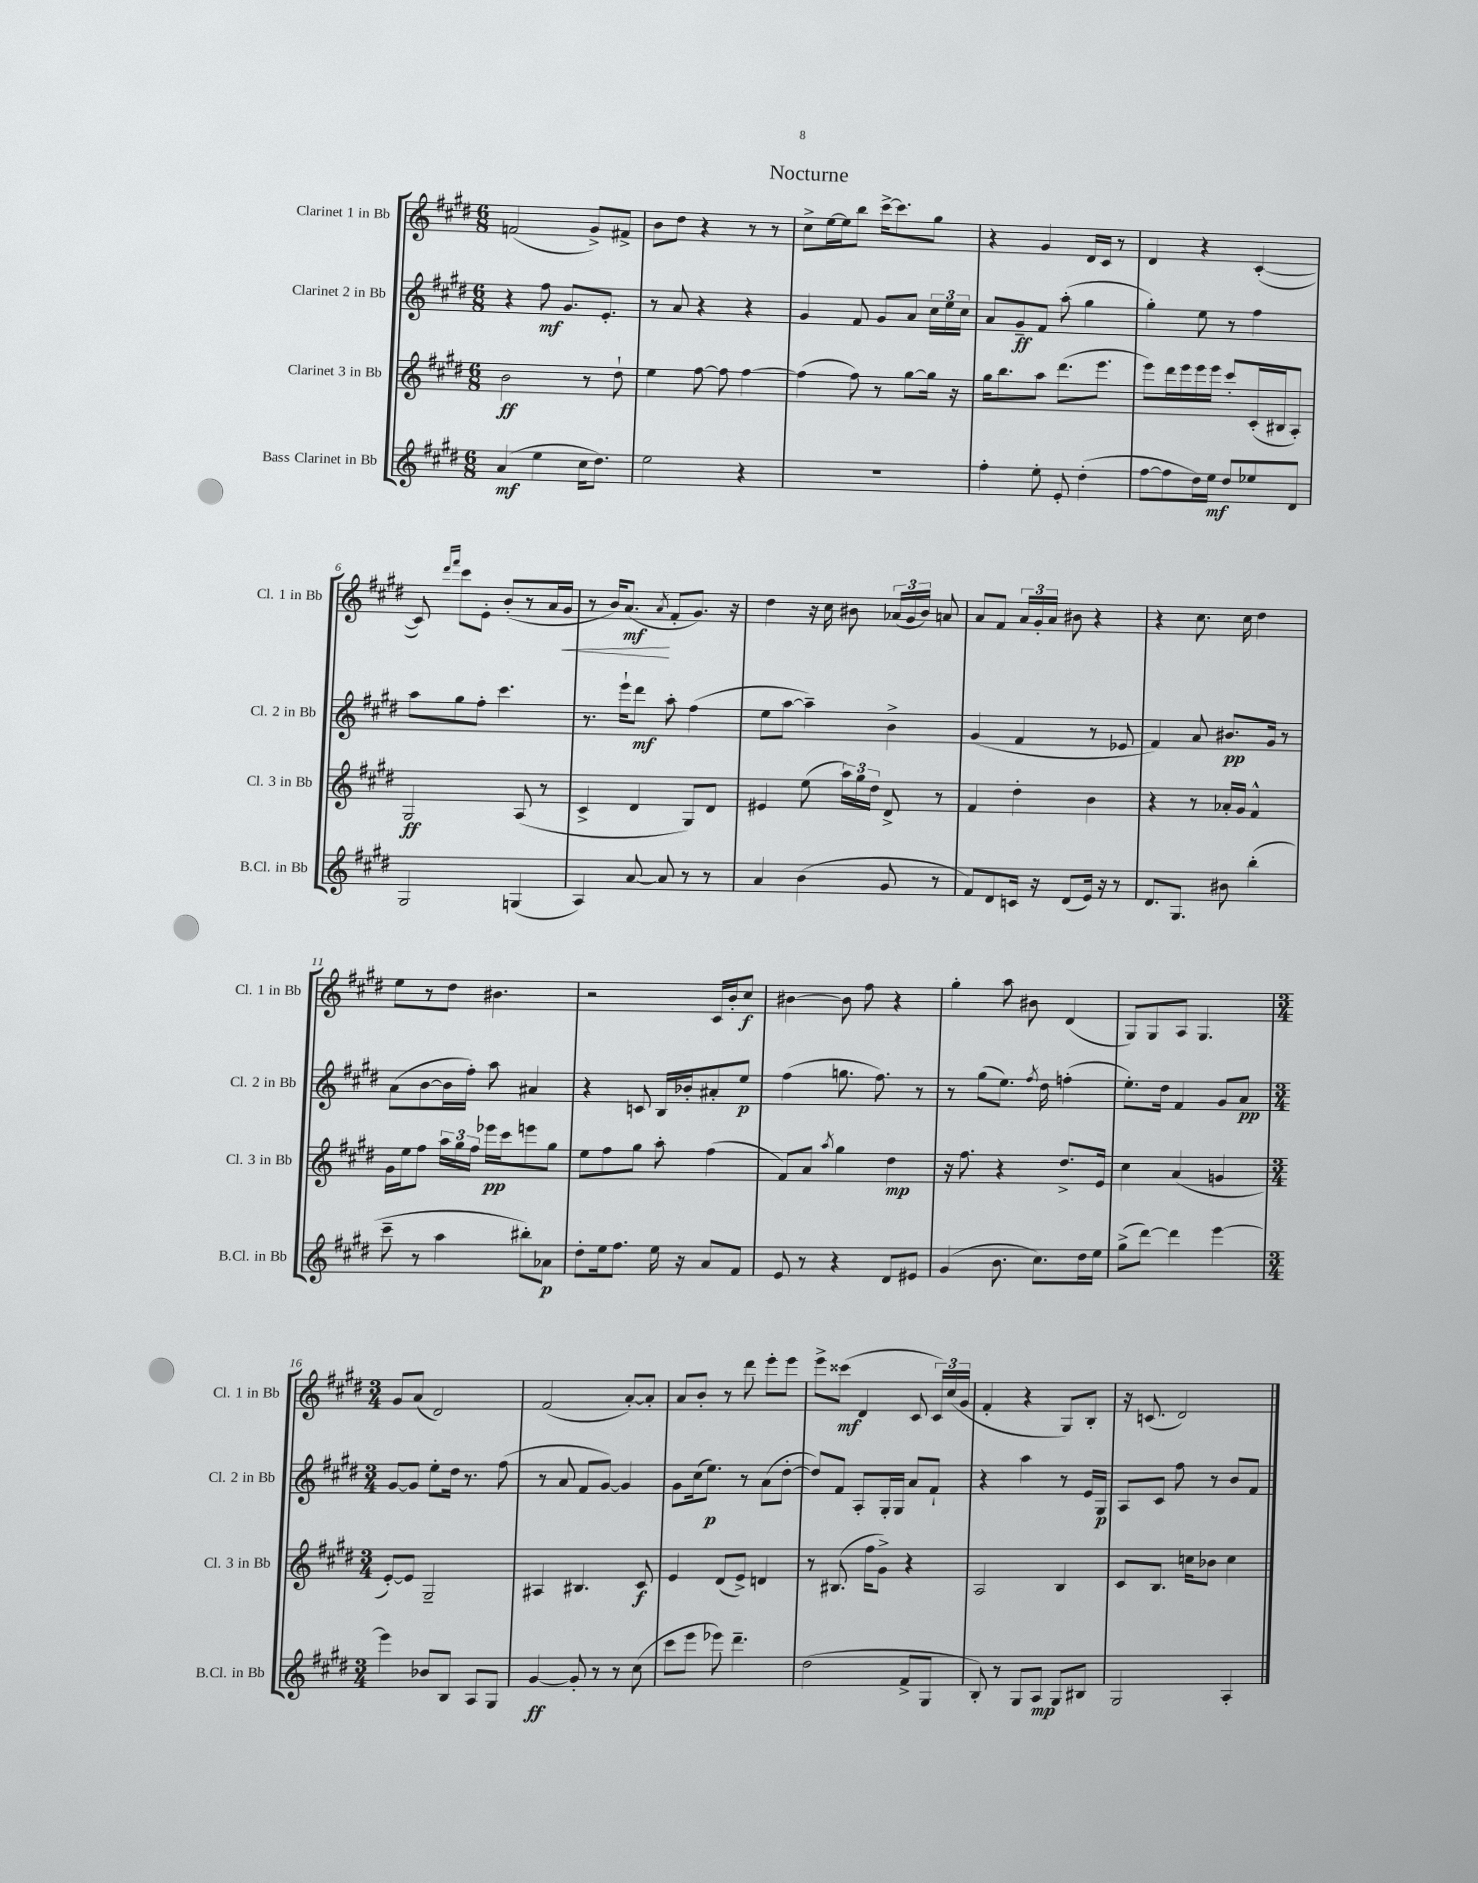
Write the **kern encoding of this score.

**kern	**dynam	**kern	**dynam	**kern	**dynam	**kern	**dynam
*part4	*part4	*part3	*part3	*part2	*part2	*part1	*part1
*staff4	*staff4	*staff3	*staff3	*staff2	*staff2	*staff1	*staff1
*I"Bass Clarinet in Bb	*	*I"Clarinet 3 in Bb	*	*I"Clarinet 2 in Bb	*	*I"Clarinet 1 in Bb	*
*I'B.Cl. in Bb	*	*I'Cl. 3 in Bb	*	*I'Cl. 2 in Bb	*	*I'Cl. 1 in Bb	*
*clefG2	*	*clefG2	*	*clefG2	*	*clefG2	*
*k[f#c#g#d#]	*	*k[f#c#g#d#]	*	*k[f#c#g#d#]	*	*k[f#c#g#d#]	*
*M6/8	*	*M6/8	*	*M6/8	*	*M6/8	*
=1	=1	=1	=1	=1	=1	=1	=1
(4a/	mf	2b\	ff	4r	.	(2fn/	.
4ee\	.	.	.	8ff#\	mf	.	.
.	.	.	.	8.g#/L	.	.	.
16cc#\KL	.	8r	.	.	.	8g#^/L)	.
8.dd#\J)	.	.	.	8.e'/J	.	.	.
.	.	8dd#`\	.	.	.	8f#X^/J	.
=2	=2	=2	=2	=2	=2	=2	=2
2ee\	.	4ee\	.	8r	.	8b\L	.
.	.	.	.	8a/	.	8dd#\J	.
.	.	[8ff#\	.	4r	.	4r	.
.	.	8ff#\]	.	.	.	.	.
4r	.	[4ff#\	.	4r	.	8r	.
.	.	.	.	.	.	8r	.
=3	=3	=3	=3	=3	=3	=3	=3
2.r	.	(4ff#\]	.	4g#/	.	8cc#^\L	.
.	.	.	.	.	.	[16ee\L	.
.	.	.	.	.	.	16ee\J]	.
.	.	8ff#\)	.	8f#/	.	8bb\J	.
.	.	8r	.	8g#/L	.	[16ccc#^\KL	.
.	.	.	.	.	.	8.ccc#\]	.
.	.	[8gg#\L	.	8a/J	.	.	.
.	.	16gg#\Jk]	.	24cc#\LL	.	8gg#\J	.
.	.	.	.	24ee\	.	.	.
.	.	16r	.	.	.	.	.
.	.	.	.	24cc#\JJ	.	.	.
=4	=4	=4	=4	=4	=4	=4	=4
4ff#'\	.	16gg#\KL	.	8a/L	.	4r	.
.	.	8.bb\	.	.	.	.	.
.	.	.	.	8g#~/	ff	.	.
8ee'\	.	8aa\J	.	8f#/J	.	4g#/	.
8e'/	.	(8.ddd#\L	.	(8aa'\	.	.	.
(4dd#'\	.	.	.	4gg#\	.	16d#/LL	.
.	.	8.eee\J	.	.	.	16c#/JJ	.
.	.	.	.	.	.	8r	.
=5	=5	=5	=5	=5	=5	=5	=5
[8ff#\L	.	8eee\L)	.	4gg#'\)	.	4d#/	.
8ff#\]	.	16ddd#\L	.	.	.	.	.
.	.	16eee\	.	.	.	.	.
16dd#\L)	.	16eee\	.	8ee\	.	4r	.
16ee\JJ	mf	16eee\JJ	.	.	.	.	.
8dd#/L	.	8ccc#'/L	.	8r	.	.	.
8ee-X/	.	(16c#'/L	.	4ff#\	.	([4c#'/	.
.	.	16B#X/J	.	.	.	.	.
8d#/J	.	8A'/J)	.	.	.	.	.
!!LO:LB:g=z
=6	=6	=6	=6	=6	=6	=6	=6
2G#/	.	2G#/	ff	8aa\L	.	8c#/])	.
.	.	.	.	.	.	16qqddd#/LL	.
.	.	.	.	.	.	16qqfff#/JJ	.
.	.	.	.	8gg#\	.	8ccc#\L	.
.	.	.	.	8ff#'\J	.	8e'\J	.
.	.	.	.	4.ccc#\	.	(8b'/L	.
(4Gn/	.	(8A/	.	.	.	8r	.
.	.	8r	.	.	.	16a/L	.
!	!	!	!	!	!	!	!LO:HP:b
.	.	.	.	.	.	16g#/JJ	<
=7	=7	=7	=7	=7	=7	=7	=7
4A/)	.	4c#^/	.	8.r	.	8r	.
.	.	.	.	.	.	16b/KL)	.
.	.	.	.	16eee`\KL	.	(8.a/J	mf
[8a/	.	4d#/	.	8ddd#\J	mf	.	.
.	.	.	.	.	.	8qa/	.
8a/]	.	.	.	8aa'\	.	8f#'/L	[
8r	.	8G#/L)	.	(4ff#\	.	8.g#/J)	.
8r	.	8d#/J	.	.	.	.	.
.	.	.	.	.	.	16r	.
=8	=8	=8	=8	=8	=8	=8	=8
4a/	.	4e#X/	.	8ee\L	.	4dd#\	.
.	.	.	.	[8aa\J	.	.	.
(4b\	.	(8ee\	.	4aa~\])	.	16r	.
.	.	.	.	.	.	16cc#\	.
.	.	24aa\LL)	.	.	.	8b#X\	.
.	.	24gg#\	.	.	.	.	.
.	.	24dd#\JJ	.	.	.	.	.
8g#/	.	8d#^/	.	4b^\	.	(24a-X/LL	.
.	.	.	.	.	.	24g#/	.
.	.	.	.	.	.	24b#/JJ)	.
8r	.	8r	.	.	.	8an/	.
=9	=9	=9	=9	=9	=9	=9	=9
8f#/L)	.	4f#/	.	(4g#/	.	8a/L	.
8d#/	.	.	.	.	.	8f#/J	.
16cn/Jk	.	4dd#'\	.	4f#/	.	24a/LL	.
.	.	.	.	.	.	24g#'/	.
16r	.	.	.	.	.	.	.
.	.	.	.	.	.	24a/JJ	.
(8d#/L	.	.	.	.	.	8b#X\	.
16e/Jk)	.	4b\	.	8r	.	4r	.
16r	.	.	.	.	.	.	.
8r	.	.	.	8e-X/	.	.	.
=10	=10	=10	=10	=10	=10	=10	=10
8.d#/L	.	4r	.	4f#/)	.	4r	.
8.G#/J	.	.	.	.	.	.	.
.	.	8r	.	8a/	.	8.cc#\	.
8b#X\	.	16a-X'/LL	.	8.b#X/L	pp	.	.
.	.	16g#/JJ	.	.	.	16cc#\	.
(4bb'\	.	4f#^^/	.	.	.	4dd#\	.
.	.	.	.	16g#/Jk	.	.	.
.	.	.	.	8r	.	.	.
!!LO:LB:g=z
=11	=11	=11	=11	=11	=11	=11	=11
8ccc#~\	.	16g#\LL	.	(8a\L	.	8ee\L	.
.	.	16ee\J	.	.	.	.	.
8r	.	8ff#\J	.	[8b\	.	8r	.
4aa\	.	24aa\LL	.	16b\L]	.	8dd#\J	.
.	.	24gg#\	.	.	.	.	.
.	.	.	.	16ff#'\JJ)	.	.	.
.	.	24ff#\JJ	.	.	.	.	.
.	.	16eee-X\LL	pp	8aa\	.	4.b#X\	.
.	.	16ccc#\J	.	.	.	.	.
8bb#X'\L)	.	8eeen\	.	4a#X/	.	.	.
8a-X\J	p	8gg#\J	.	.	.	.	.
=12	=12	=12	=12	=12	=12	=12	=12
8dd#'\L	.	8ee\L	.	4r	.	2r	.
16ee\k	.	8ff#\	.	.	.	.	.
8.ff#\J	.	.	.	.	.	.	.
.	.	8gg#\J	.	8cn/	.	.	.
16ee\	.	8aa'\	.	16B/LL	.	.	.
16r	.	.	.	16b-X'/J	.	.	.
8a/L	.	(4ff#\	.	8a#X'/	.	16c#/LL	.
.	.	.	.	.	.	16b'/J	.
8f#/J	.	.	.	8ee/J	p	8cc#/J	f
=13	=13	=13	=13	=13	=13	=13	=13
8e/	.	8f#/L)	.	(4ff#\	.	[4b#X\	.
8r	.	8a/J	.	.	.	.	.
.	.	8qaa/	.	.	.	.	.
4r	.	4gg#\	.	8.ggn\	.	8b#\]	.
.	.	.	.	.	.	8ff#\	.
.	.	.	.	8.ff#\)	.	.	.
8d#/L	.	4dd#\	mp	.	.	4r	.
8e#X/J	.	.	.	8r	.	.	.
=14	=14	=14	=14	=14	=14	=14	=14
(4g#/	.	16r	.	8r	.	4gg#'\	.
.	.	8.ff#\	.	.	.	.	.
.	.	.	.	(8gg#\L	.	.	.
8.b\	.	4r	.	8.ee\J)	.	8aa\	.
.	.	.	.	.	.	8b#X\	.
.	.	.	.	8qff#/	.	.	.
8.cc#\L)	.	.	.	16dd#\	.	.	.
.	.	8.dd#^/L	.	(4ffn'\	.	(4d#/	.
16dd#\L	.	.	.	.	.	.	.
16ee\JJ	.	16e/Jk	.	.	.	.	.
=15	=15	=15	=15	=15	=15	=15	=15
(8gg#^\L	.	4cc#\	.	8.ee'\L)	.	8G#/L)	.
[8ddd#\J)	.	.	.	.	.	8G#/	.
.	.	.	.	16dd#\Jk	.	.	.
4ddd#\]	.	(4a/	.	4f#/	.	8A/J	.
.	.	.	.	.	.	4.G#/	.
[4eee\	.	4gn/	.	8g#/L	.	.	.
.	.	.	.	8a/J	pp	.	.
!!LO:LB:g=z
=16	=16	=16	=16	=16	=16	=16	=16
*M3/4	*	*M3/4	*	*M3/4	*	*M3/4	*
4eee\]	.	[8e'/L)	.	[8g#/L	.	8g#/L	.
.	.	8e/J]	.	8g#/J]	.	(8a/J	.
8b-X/L	.	2G#~/	.	8ee'\L	.	2d#/)	.
8B/J	.	.	.	16dd#\Jk	.	.	.
.	.	.	.	8.r	.	.	.
8A/L	.	.	.	.	.	.	.
8G#/J	.	.	.	(8ff#\	.	.	.
=17	=17	=17	=17	=17	=17	=17	=17
[4g#/	ff	4A#X/	.	8r	.	(2f#/	.
.	.	.	.	8a/	.	.	.
8g#'/]	.	4.B#X/	.	8f#/L	.	.	.
8r	.	.	.	[8g#/J)	.	.	.
8r	.	.	.	4g#/]	.	[8a'/L)	.
(8cc#\	.	8c#/	f	.	.	8a'/J]	.
=18	=18	=18	=18	=18	=18	=18	=18
8ccc#\L	.	4e/	.	8g#\L	.	8a/L	.
8eee\J	.	.	.	(16cc#\k	.	8b'/J	.
.	.	.	.	8.ee\J)	p	.	.
8eee-X\)	.	(8d#/L	.	.	.	8r	.
4.ddd#~\	.	8e^/J)	.	8r	.	8ddd#\	.
.	.	4dn/	.	(8a\L	.	8eee'\L	.
.	.	.	.	[8dd#'\J	.	8eee\J	.
=19	=19	=19	=19	=19	=19	=19	=19
(2dd#\	.	8r	.	8dd#/L])	.	8eee^\L	.
.	.	(8.B#X/	.	8f#/J	.	(8ccc##X\J	mf
.	.	.	.	8A'/L	.	4d#/	.
.	.	16ff#\KL	.	.	.	.	.
.	.	8g#^\J)	.	16G#'/L	.	.	.
.	.	.	.	16G#/JJ	.	.	.
8f#^/L	.	4r	.	8a/L	.	8c#/	.
8G#/J	.	.	.	8f#`/J	.	24c#/LL)	.
.	.	.	.	.	.	(24cc#/	.
.	.	.	.	.	.	24g#/JJ	.
=20	=20	=20	=20	=20	=20	=20	=20
8B'/)	.	2A/	.	4r	.	4f#'/	.
8r	.	.	.	.	.	.	.
8G#/L	.	.	.	4aa\	.	4r	.
8A/J	mp	.	.	.	.	.	.
8G#/L	.	4B/	.	8r	.	8G#/L)	.
8B#X/J	.	.	.	16e/LL	.	8B'/J	.
.	.	.	.	16G#/JJ	p	.	.
=21	=21	=21	=21	=21	=21	=21	=21
2G#/	.	8c#/L	.	8A/L	.	16r	.
.	.	.	.	.	.	(8.cn/	.
.	.	8.B/J	.	8c#/J	.	.	.
.	.	.	.	8ff#\	.	2d#/)	.
.	.	16ccn\KL	.	.	.	.	.
.	.	8b-X\J	.	8r	.	.	.
4A'/	.	4cc\	.	8b/L	.	.	.
.	.	.	.	8f#/J	.	.	.
==	==	==	==	==	==	==	==
*-	*-	*-	*-	*-	*-	*-	*-
